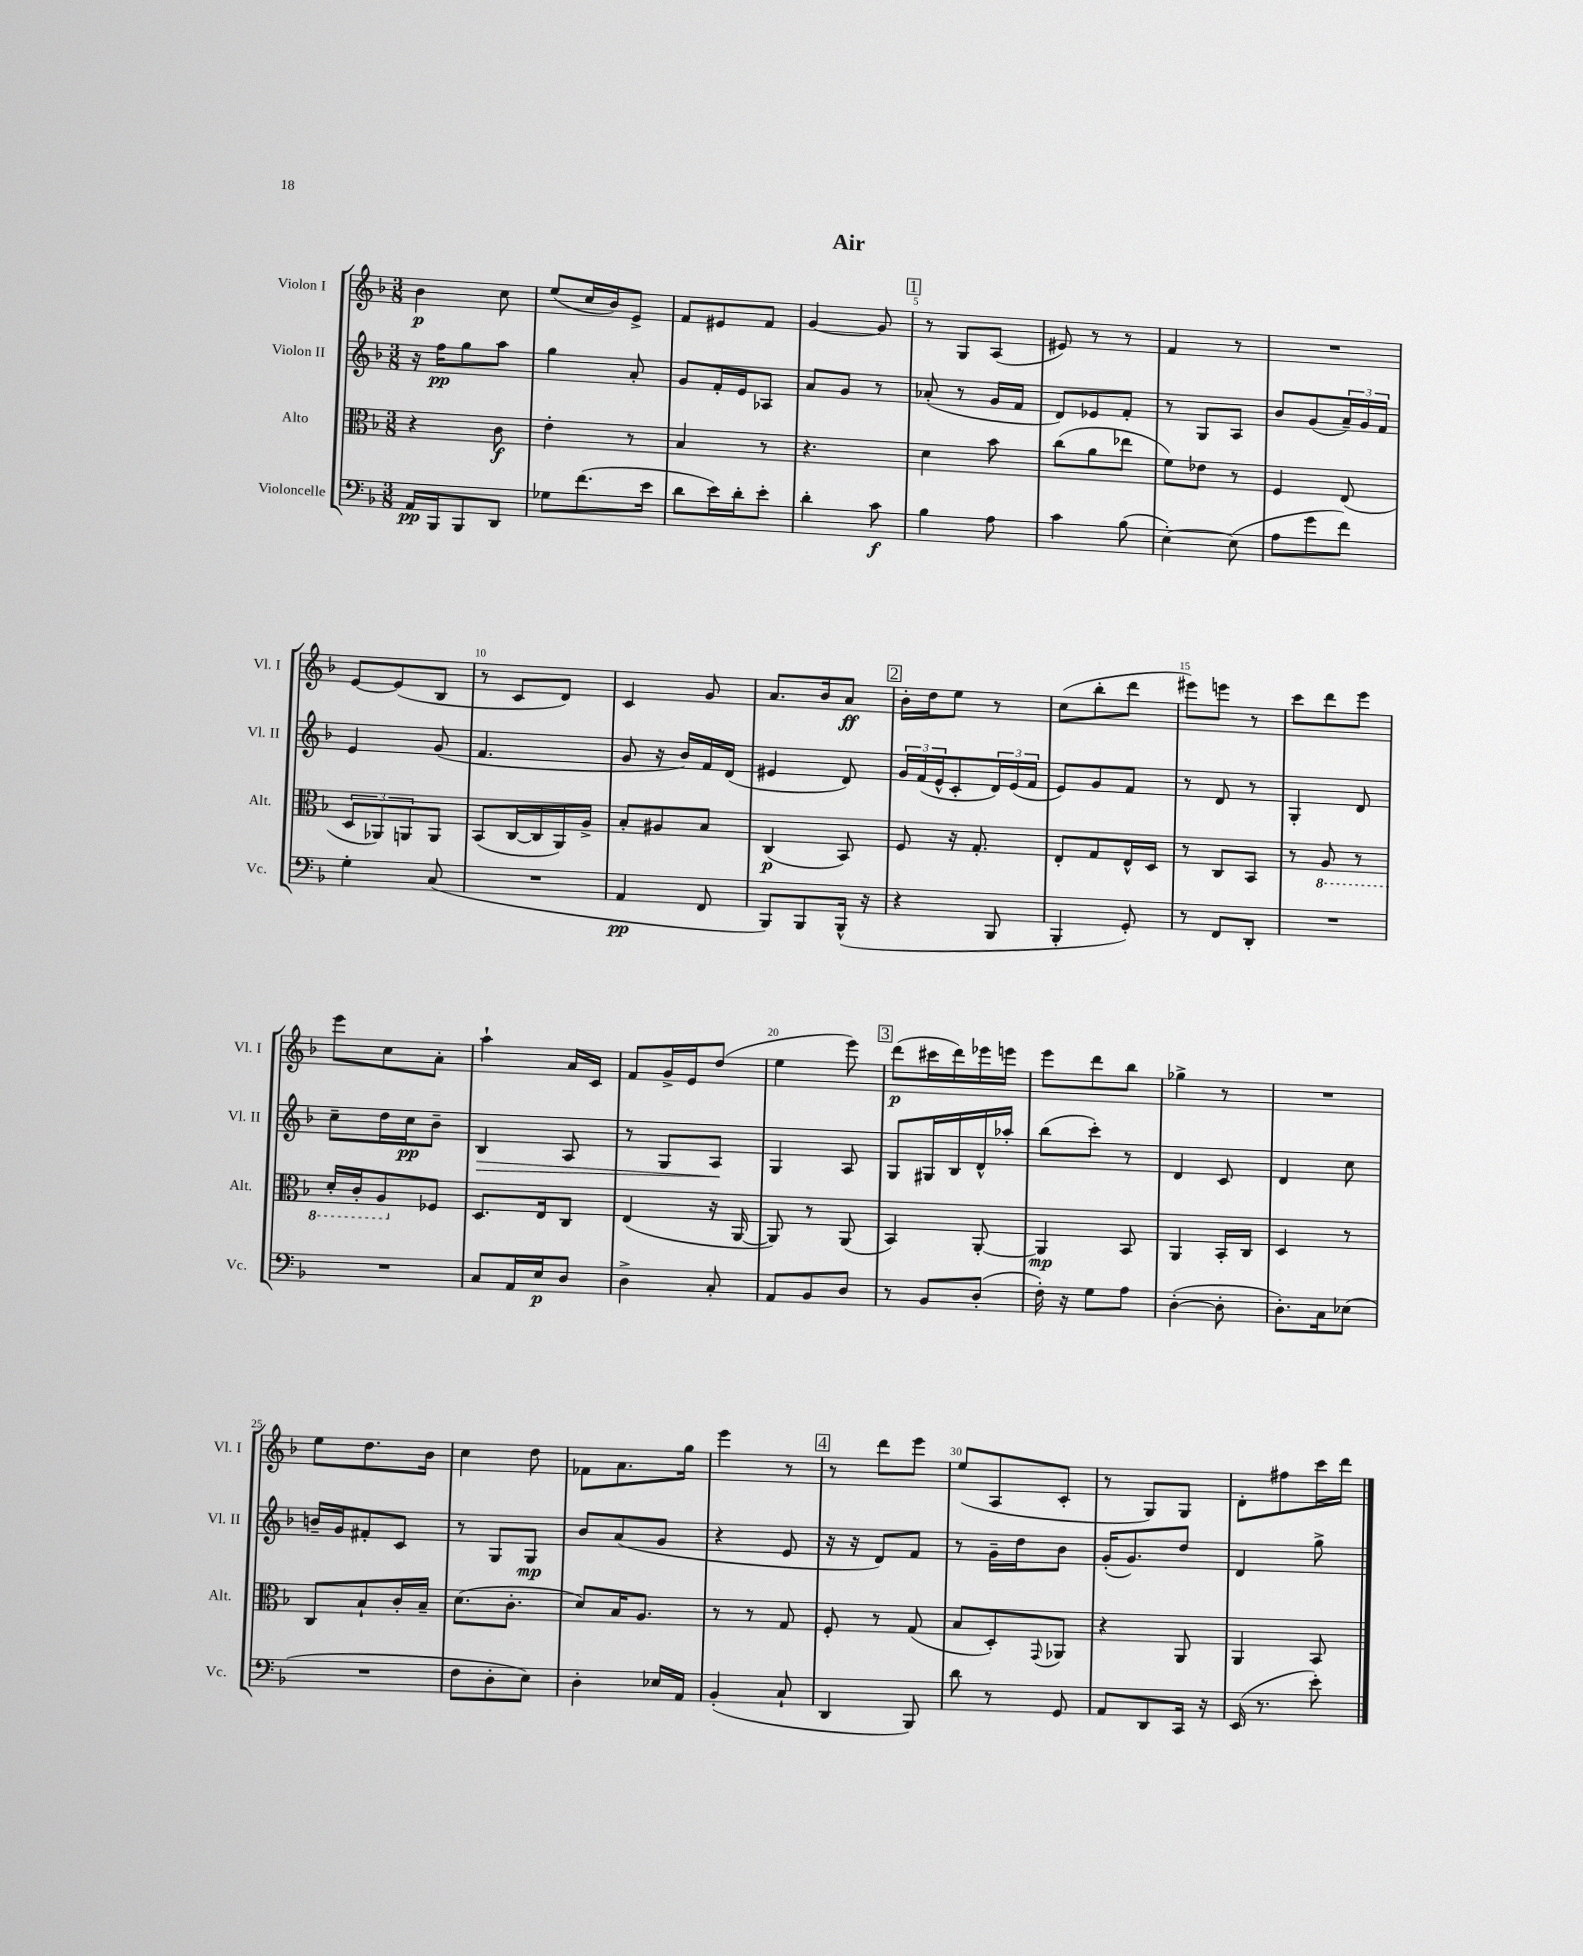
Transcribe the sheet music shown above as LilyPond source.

\header { title = "Air" }
<<
\new StaffGroup <<
\new Staff = "s0" \with { instrumentName = "Violon I" shortInstrumentName = "Vl. I" } {
    \clef treble \key f \major \numericTimeSignature \time 3/8
    bes'4\p c''8 |
    e''8( c''16 bes'16) e'8-> |
    f'8 eis'8 f'8 |
    g'4~ g'8 |
    \mark \markup { \box "1" } r8 g8 a8( |
    eis'8) r8 r8 |
    f'4 r8 |
    R4. |
    e'8~ e'8( bes8 |
    r8 c'8 d'8) |
    c'4 g'8 |
    a'8. bes'16 a'8\ff |
    \mark \markup { \box "2" } bes'16-. d''16 e''8 r8 |
    c''8( bes''8-. d'''8 |
    eis'''8) e'''8 r8 |
    c'''8 d'''8 e'''8 |
    e'''8 c''8 a'8-. |
    a''4-! a'16 c'16 |
    f'8 g'16-> e'16 d''8( |
    e''4 e'''8) |
    \mark \markup { \box "3" } d'''8\p( cis'''16 d'''16) ees'''16 e'''16 |
    e'''8 d'''8 bes''8 |
    ges''4-> r8 |
    R4. |
    e''8 d''8. bes'16 |
    c''4 d''8 |
    fes'8 a'8. g''16 |
    e'''4 r8 |
    \mark \markup { \box "4" } r8 d'''8 e'''8 |
    e''8( a8 c'8-. |
    r8 g8) g8 |
    d'8-. fis''8 c'''16 d'''16 \bar "|." |
}
\new Staff = "s1" \with { instrumentName = "Violon II" shortInstrumentName = "Vl. II" } {
    \clef treble \key f \major \numericTimeSignature \time 3/8
    r16 f''16\pp g''8 a''8 |
    g''4 a'8-. |
    g'8 f'16-. e'16 aes8 |
    a'8 g'8 r8 |
    \mark \markup { \box "1" } aes'8-.( r8 g'16 f'16 |
    d'8) ees'8 f'8-. |
    r8 g8 a8 |
    bes'8 g'8( \tuplet 3/2 { a'16--) g'16 f'16 } |
    e'4 g'8( |
    f'4. |
    g'8 r16 bes'16) f'16 d'16( |
    eis'4 d'8) |
    \mark \markup { \box "2" } \tuplet 3/2 { g'16 f'16( e'16-^ } c'8-. \tuplet 3/2 { d'16) e'16( f'16 } |
    e'8) g'8 f'8 |
    r8 d'8 r8 |
    g4-. d'8 |
    c''8-- d''16 c''16\pp bes'8-- |
    bes4\> a8 |
    r8 g8 a8\! |
    g4 a8 |
    \mark \markup { \box "3" } g8 gis16 bes16 d'16-^ aes''16-. |
    bes''8( c'''8-.) r8 |
    d'4 c'8 |
    d'4 c''8 |
    b'16-- g'16 fis'8-. c'8 |
    r8 g8 g8\mp |
    bes'8 a'8( g'8 |
    r4 e'8 |
    \mark \markup { \box "4" } r16 r16 d'8) f'8 |
    r8 g'16-- d''16 bes'8 |
    g'16-.( g'8.) d''8 |
    d'4 g''8-> \bar "|." |
}
\new Staff = "s2" \with { instrumentName = "Alto" shortInstrumentName = "Alt." } {
    \clef alto \key f \major \numericTimeSignature \time 3/8
    r4 c'8\f |
    e'4-. r8 |
    bes4 r8 |
    r4. |
    \mark \markup { \box "1" } d'4 bes'8 |
    c''8( a'8 ees''8 |
    f'8) ees'8 r8 |
    f4 e8( |
    \tuplet 3/2 { d8 aes,8) a,8 } a,8 |
    bes,8( c16~ c16 a,16) a16-> |
    bes8-. ais8 bes8 |
    c4\p( bes,8) |
    \mark \markup { \box "2" } f8 r16 g8.-. |
    e8-. g8 e16-^ d16 |
    r8 c8 bes,8 |
    r8 \ottava #-1 a,8 r8 |
    d16-. c16-. a,8 \ottava #0 fes8 |
    d8. e16 c8 |
    e4( r16 a,16~ |
    a,8) r8 a,8( |
    \mark \markup { \box "3" } bes,4) a,8~-. |
    a,4\mp bes,8 |
    a,4 bes,16-. c16 |
    d4 r8 |
    c8 bes8-! c'16-. bes16-- |
    d'8.( c'8.-. |
    d'8) bes16 a8. |
    r8 r8 g8 |
    \mark \markup { \box "4" } f8-. r8 g8( |
    bes8 d8-.) \appoggiatura { g,8 } aes,8 |
    r4 a,8 |
    a,4 bes,8 \bar "|." |
}
\new Staff = "s3" \with { instrumentName = "Violoncelle" shortInstrumentName = "Vc." } {
    \clef bass \key f \major \numericTimeSignature \time 3/8
    a,16\pp bes,,16 bes,,8 d,8 |
    ges8 f'8.( e'16 |
    d'8 e'16) d'16-. e'8-. |
    d'4-. c'8\f |
    \mark \markup { \box "1" } bes4 a8 |
    c'4 bes8( |
    e4~-.) e8( |
    a8 g'8 f'8) |
    g4-. c8( |
    R4. |
    a,4\pp f,8 |
    bes,,8) bes,,8 bes,,16-^( r16 |
    \mark \markup { \box "2" } r4 bes,,8 |
    bes,,4-. g,8-.) |
    r8 f,8 d,8-. |
    R4. |
    R4. |
    c8 a,16 e16\p d8 |
    d4-> c8-. |
    a,8 bes,8 d8 |
    \mark \markup { \box "3" } r8 bes,8 d8-.( |
    f16-.) r16 g8 a8 |
    d4~-.( d8-. |
    d8.-.) c16 ees8( |
    R4. |
    f8 d8-. e8) |
    d4-. ees16 a,16 |
    bes,4-.( c8-! |
    \mark \markup { \box "4" } d,4 bes,,8) |
    d'8 r8 g,8 |
    a,8 d,8 c,16 r16 |
    e,16( r8. e'8-.) \bar "|." |
}
>>
>>
\layout { \context { \Score \override BarNumber.break-visibility = ##(#f #t #t) barNumberVisibility = #(every-nth-bar-number-visible 5) } }
